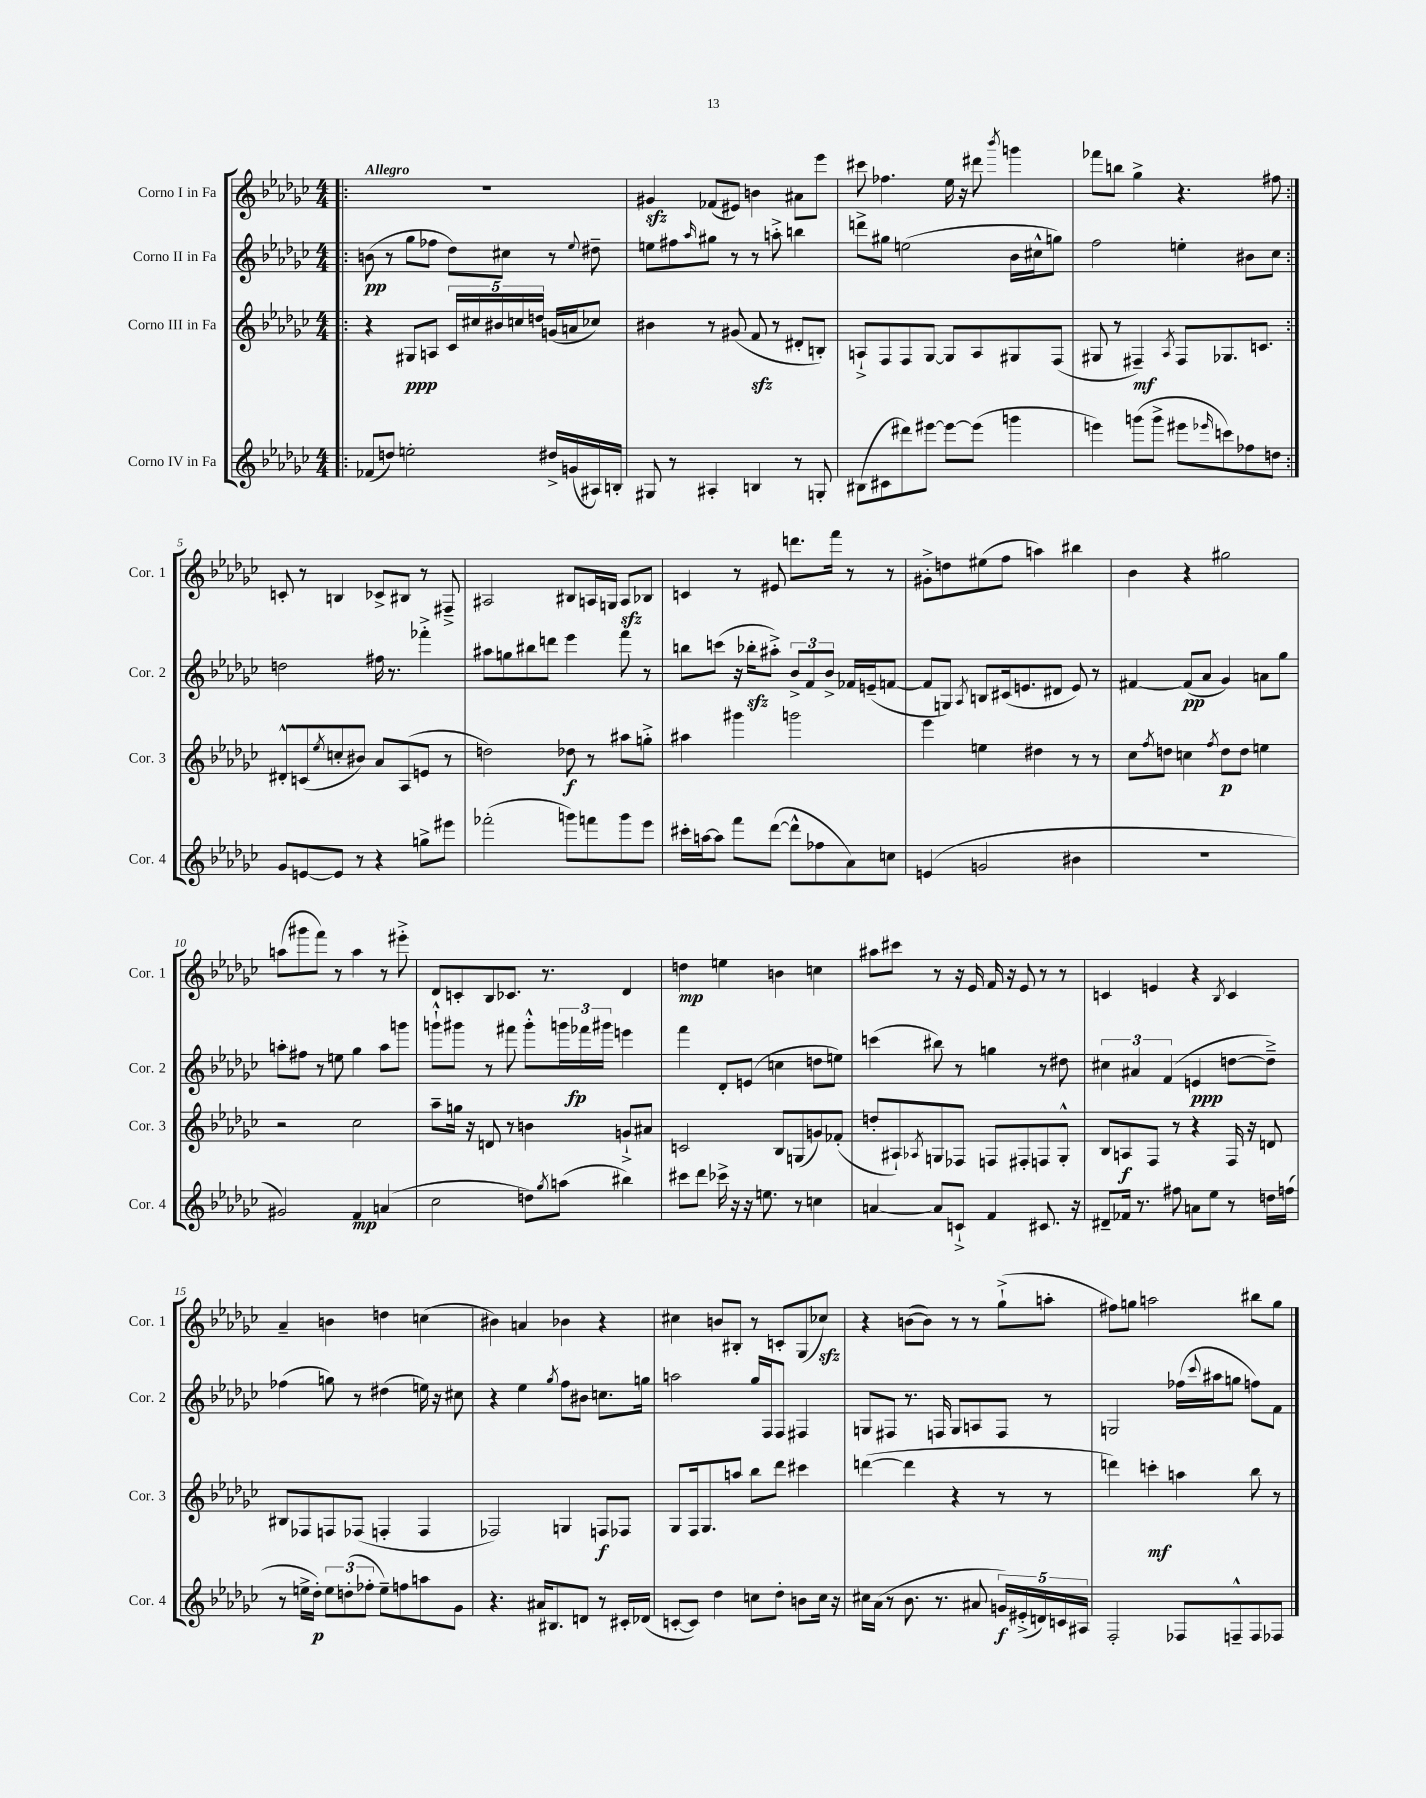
<<
\new StaffGroup <<
\new Staff = "s0" \with { instrumentName = "Corno I in Fa" shortInstrumentName = "Cor. 1" } {
    \clef treble \key ges \major \numericTimeSignature \time 4/4 \tempo "Allegro"
    \repeat volta 2 { \bar ".|:" R1 |
    gis'4\sfz fes'8( eis'8) b'4 ais'8 ees'''8 |
    cis'''8 fes''4. ees''16 r16 dis'''8 \acciaccatura { bes'''8 } g'''4 |
    fes'''8 b''8 ges''4-> r4. fis''8 | }
    c'8-. r8 b4 ces'8-> bis8 r8 fis8---> |
    ais2 bis8 a16 g16 a8\sfz bes8 |
    c'4 r8 eis'8 d'''8. f'''16 r8 r8 |
    gis'8-.-> d''8 eis''8( f''8 a''4) bis''4 |
    bes'4 r4 gis''2 |
    a''8( gis'''8 f'''8) r8 a''4 r8 eis'''8-.-> |
    des'8 c'8-. bes8 ces'8. r8. des'4 |
    d''4\mp e''4 b'4 c''4 |
    ais''8 cis'''8 r8 r16 ees'16 f'16 r16 ees'8 r8 r8 |
    c'4 e'4 r4 \acciaccatura { bes8 } c'4 |
    aes'4-- b'4 d''4 c''4( |
    bis'4) a'4 bes'4 r4 |
    cis''4 b'8 bis8-. r8 c'8-. ges8( ces''8\sfz) |
    r4 b'8~( b'8) r8 r8 ges''8-!->( a''8-. |
    fis''8) g''8 a''2 bis''8 g''8 \bar "|." |
}
\new Staff = "s1" \with { instrumentName = "Corno II in Fa" shortInstrumentName = "Cor. 2" } {
    \clef treble \key ges \major \numericTimeSignature \time 4/4
    \repeat volta 2 { \bar ".|:" b'8\pp( r8 ges''8 fes''8 des''8) cis''8 r8 \appoggiatura { ees''8 } dis''8-- |
    e''8 fis''8 \grace { aes''16 } gis''8 r8 r8 a''8-.-> b''4 |
    d'''8-> gis''8 e''2( bes'16 cis''16-^ g''8) |
    f''2 e''4-. bis'8 ces''8 | }
    d''2 fis''16 r8. fes'''4-.-> |
    ais''8 g''8 bis''8 d'''8 ees'''4 f'''8 r8 |
    b''8 c'''8( r16 bes''16-.\sfz ais''8-.->) \tuplet 3/2 { bes'8-> f'8 bes'8-> } fes'16 e'16--( f'8~ |
    f'8 g8) \acciaccatura { aes8 } b8 cis'16( e'8. dis'8 e'8) r8 |
    fis'4~ fis'8\pp( aes'8 ges'4) a'8 ges''8 |
    a''8-. fis''8 r8 e''8 ges''4 a''8 g'''8 |
    g'''8-!-^ gis'''8 r8 fis'''8 gis'''8-.-^ \tuplet 3/2 { g'''16 fes'''16\fp gis'''16 } e'''4 |
    f'''4 des'8-. e'8( c''4 d''8 e''8) |
    c'''4( bis''8) r8 g''4 r8 dis''8 |
    \tuplet 3/2 { cis''4 ais'4 f'4( } e'4\ppp d''8~ d''8--->) |
    fes''4( g''8) r8 dis''4( e''16) r16 cis''8 |
    r4 ees''4 \acciaccatura { ges''8 } f''8 bis'8 c''8. g''16 |
    a''2 ges''16 f16 f8 fis4 |
    g8 fis8 r8. f16 g8 a8 f8 r8 |
    g2 fes''16( \appoggiatura { ces'''8 } ais''16 g''8 f''8) f'8 \bar "|." |
}
\new Staff = "s2" \with { instrumentName = "Corno III in Fa" shortInstrumentName = "Cor. 3" } {
    \clef treble \key ges \major \numericTimeSignature \time 4/4
    \repeat volta 2 { \bar ".|:" r4 gis8\ppp a8 \tuplet 5/4 { ces'16 cis''16 bis'16 c''16 d''16 } g'16( a'16 ces''8) |
    bis'4 r8 gis'8( f'8\sfz r8 dis'8-. b8-.) |
    a8-!-> f8 f8 ges8~ ges8 a8 gis8 f8( |
    gis8 r8 fis4--\mf) \acciaccatura { aes8 } fis8 ges8. c'8. | }
    dis'8-.-^ c'8( \acciaccatura { ees''8 } c''8-. bis'8) aes'8 aes8( e'8 r8 |
    d''2) des''8\f r8 ais''8 g''8-.-> |
    ais''4 gis'''4 g'''2 |
    ees'''4 e''4 dis''4 r8 r8 |
    ces''8 \acciaccatura { f''8 } d''8 c''4 \acciaccatura { f''8 } d''8\p d''8 e''4 |
    r2 ces''2 |
    aes''8-- g''16 r16 d'8 r8 b'4 g'8-!-> ais'8 |
    c'2 bes8 g8( g'8) fes'8-.( |
    d''8-. ais8-!) \acciaccatura { aes8 } g8 fes8 f8 fis8-. f8 g8-.-^ |
    bes8 a8\f f8 r8 r4 f16 r16 d'8 |
    bis8 fes8 f8 fes8( f4-. f4 |
    fes2) g4 f8\f fes8 |
    ges8 f16 ges8. a''8 bes''8 des'''8 cis'''4 |
    d'''4~( d'''4 r4 r8 r8 |
    d'''4) c'''4-.\mf a''4 bes''8 r8 \bar "|." |
}
\new Staff = "s3" \with { instrumentName = "Corno IV in Fa" shortInstrumentName = "Cor. 4" } {
    \clef treble \key ges \major \numericTimeSignature \time 4/4
    \repeat volta 2 { \bar ".|:" fes'8( d''8) e''2-. dis''16-> g'16( ais16) b16-. |
    gis8 r8 ais4-. b4 r8 g8-. |
    bis8( cis'8 dis'''8) eis'''8~ eis'''8~ eis'''8( g'''4 |
    e'''4) g'''8( g'''8-> eis'''8 \grace { ees'''16 } c'''8) fes''8 d''8 | }
    ges'8 e'8~ e'8 r8 r4 g''8-> eis'''8 |
    fes'''2-.( g'''8) f'''8 g'''8 ees'''8 |
    cis'''16-. a''16~ a''8 f'''8 des'''8~( des'''8-^ fes''8 aes'8) c''8 |
    e'4( g'2 bis'4 |
    R1 |
    gis'2) f'4\mp a'4( |
    ces''2 d''8) \acciaccatura { ges''8 } a''8( bis''4) |
    cis'''8 des'''8 ces'''16-> r16 r16 e''8. r8 c''4 |
    a'4~ a'8 c'8-!-> f'4 cis'8. r16 |
    dis'8-- fes'16 r8. fis''8 a'8 ees''8 r8 d''16 f''16( |
    r8 e''16-> des''16-.\p) \tuplet 3/2 { e''8 d''8-.( fes''8-. } e''8--) f''8 a''8 ges'8 |
    r4. ais'16 bis8. d'8 r8 cis'16-. des'16( |
    c'8~-. c'8) des''4 c''8 des''8-. b'8 c''16 r16 |
    cis''16 aes'16( r8 bes'8. r8. ais'8 \tuplet 5/4 { g'16\f) eis'16-.->( d'16) c'16 ais16 } |
    f2-. fes8 f8---^ f8 fes8 \bar "|." |
}
>>
>>
